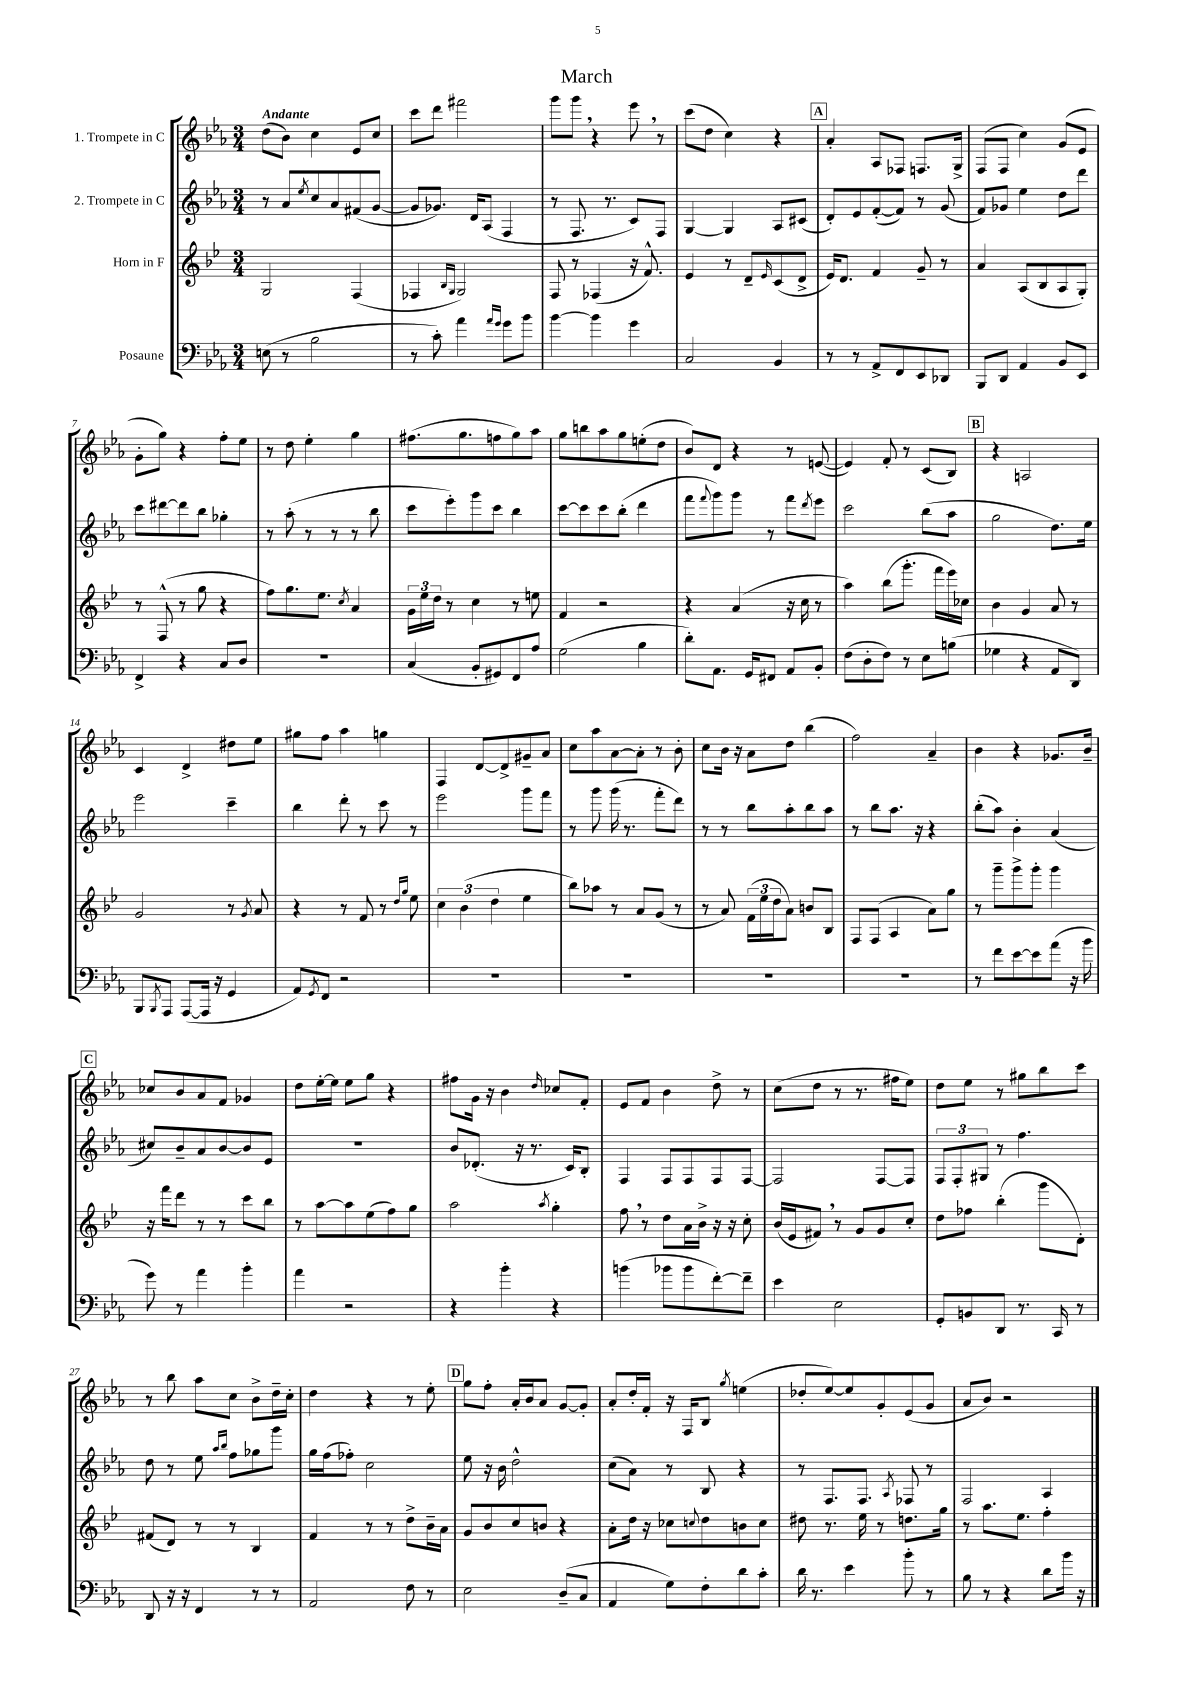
\header { title = "March" }
<<
\new StaffGroup <<
\new Staff = "s0" \with { instrumentName = "1. Trompete in C" } {
    \clef treble \key ees \major \numericTimeSignature \time 3/4 \tempo "Andante"
    d''8( bes'8) c''4 ees'8 c''8 |
    c'''8 d'''8 fis'''2 |
    g'''8 g'''8 \breathe r4 ees'''8 \breathe r8 |
    c'''8( d''8 c''4) r4 |
    \mark \markup { \box "A" } aes'4-. aes8 fes8 f8. g16-> |
    f8( f8 c''4) g'8( ees'8 |
    g'8-. g''8) r4 f''8-. ees''8 |
    r8 d''8 ees''4-. g''4 |
    fis''8.( g''8. f''8 g''8) aes''8 |
    g''8 b''8 aes''8 g''8 e''8-.( d''8 |
    bes'8) d'8 r4 r8 e'8~( |
    e'4) f'8-. r8 c'8( bes8) |
    \mark \markup { \box "B" } r4 a2 |
    c'4 d'4-> dis''8 ees''8 |
    gis''8 f''8 aes''4 g''4 |
    f4 d'8~ d'8-> gis'8-- aes'8 |
    c''8 aes''8 aes'8~ aes'8-. r8 bes'8-. |
    c''8 bes'16 r16 aes'8 d''8 bes''4( |
    f''2) aes'4-- |
    bes'4 r4 ges'8. bes'16-- |
    \mark \markup { \box "C" } ces''8 bes'8 aes'8 f'8 ges'4 |
    d''8 ees''16~-. ees''16 ees''8 g''8 r4 |
    fis''8 g'16 r16 bes'4 \grace { d''16 } ces''8 f'8-. |
    ees'8 f'8 bes'4 d''8-> r8 |
    c''8( d''8 r8 r8. fis''16 ees''8) |
    d''8 ees''8 r8 gis''8 bes''8 c'''8 |
    r8 bes''8 aes''8 c''8 bes'8-> d''16-- c''16-. |
    d''4 r4 r8 ees''8-. |
    \mark \markup { \box "D" } g''8 f''8-. aes'16-. bes'16 aes'8 g'8~ g'8-. |
    aes'8-. d''16-. f'16-. r16 f16 bes8 \acciaccatura { g''8 } e''4( |
    des''8-. ees''8~) ees''8 g'8-. ees'8( g'8 |
    aes'8 bes'8) r2 \bar "|." |
}
\new Staff = "s1" \with { instrumentName = "2. Trompete in C" } {
    \clef treble \key ees \major \numericTimeSignature \time 3/4
    r8 aes'8 \acciaccatura { ees''8 } c''8 aes'8 fis'8( g'8~ |
    g'8 ges'8.) d'16 aes8( f4 |
    r8 f8. r8. c'8) f8 |
    g4~ g4 aes8 cis'8( |
    \mark \markup { \box "A" } d'8-.) ees'8 f'8~-.( f'8) r8 g'8( |
    f'8) ges'8 ees''4 d''8 d'''8 |
    c'''8 dis'''8~ dis'''8 bes''8 ges''4-. |
    r8 aes''8-.( r8 r8 r8 bes''8 |
    c'''8 ees'''8-.) g'''8 c'''8 bes''4 |
    c'''8~ c'''8 c'''8 bes''8-.( d'''4 |
    f'''8 \appoggiatura { f'''8 } g'''8) g'''8 r8 f'''8 \acciaccatura { d'''8 } ees'''8 |
    c'''2 bes''8( aes''8 |
    \mark \markup { \box "B" } g''2 d''8.) ees''16 |
    ees'''2 c'''4-- |
    bes''4 d'''8-. r8 c'''8 r8 |
    ees'''2 g'''8 f'''8 |
    r8 g'''8 g'''16( r8. f'''8-. d'''8) |
    r8 r8 bes''8 aes''8-. bes''8 aes''8 |
    r8 bes''8 aes''8. r16 r4 |
    bes''8-.( aes''8) bes'4-. aes'4( |
    \mark \markup { \box "C" } cis''8) bes'8-- aes'8 bes'8~ bes'8 ees'8 |
    R2. |
    bes'8 des'8.-.( r16 r8. c'16) bes8-. |
    f4 f8 f8 f8 f8~ |
    f2 f8~ f8 |
    \tuplet 3/2 { f8 f8-. gis8 } r8 f''4. |
    d''8 r8 ees''8 \grace { aes''16 bes''16 } f''8 ges''8 g'''8 |
    g''16 f''16( fes''8-.) c''2 |
    \mark \markup { \box "D" } ees''8 r16 bes'16 d''2-^ |
    c''8( aes'8) r8 bes8 r4 |
    r8 f8. f8. \acciaccatura { aes8 } fes8 r8 |
    f2 aes4 \bar "|." |
}
\new Staff = "s2" \with { instrumentName = "Horn in F" } {
    \clef treble \key bes \major \numericTimeSignature \time 3/4
    g2 f4( |
    fes4 \grace { bes16 g16 } g2) |
    f8 r8 fes4( r16 f'8.-^) |
    ees'4 r8 d'8-- \grace { ees'16 } c'8( d'8-> |
    \mark \markup { \box "A" } ees'16) d'8. f'4 g'8-- r8 |
    a'4 a8( bes8 a8 g8-.) |
    r8 f8-^( r8 g''8 r4 |
    f''8) g''8. ees''8. \acciaccatura { c''8 } a'4 |
    \tuplet 3/2 { g'16 ees''16 d''16 } r8 c''4 r8 e''8 |
    f'4 r2 |
    r4 a'4( r16 c''16 r8 |
    a''4) bes''8( g'''8.-. f'''16 ees'''16) ces''16 |
    \mark \markup { \box "B" } bes'4 g'4 a'8 r8 |
    g'2 r8 \acciaccatura { g'8 } a'8 |
    r4 r8 f'8 r8 \grace { d''16 g''16 } ees''8 |
    \tuplet 3/2 { c''4 bes'4( d''4 } ees''4 |
    bes''8) aes''8 r8 a'8 g'8( r8 |
    r8 a'8) \tuplet 3/2 { f'16( ees''16 d''16 } a'8) b'8 bes8 |
    f8 f8( a4 a'8) g''8 |
    r8 g'''8-- g'''8-> g'''8-. g'''4 |
    \mark \markup { \box "C" } r16 f'''16 d'''8 r8 r8 c'''8 bes''8 |
    r8 a''8~ a''8 ees''8( f''8) g''8 |
    a''2 \acciaccatura { a''8 } g''4-. |
    f''8 \breathe r8 d''8 a'16 bes'16-> r16 r16 c''8-. |
    bes'16( ees'16 fis'8) \breathe r8 g'8 g'8 c''8-. |
    d''8 fes''8 bes''4-.( g'''8 d'8-.) |
    fis'8( d'8) r8 r8 bes4 |
    f'4 r8 r8 d''8-> bes'16-- a'16 |
    \mark \markup { \box "D" } g'8 bes'8 c''8 b'8 r4 |
    a'8-. d''16 r16 ces''8 \appoggiatura { c''8 } d''8 b'8 c''8 |
    dis''8 r8. ees''16 r8 d''8. g''16 |
    r8 a''8. ees''8. f''4-. \bar "|." |
}
\new Staff = "s3" \with { instrumentName = "Posaune" } {
    \clef bass \key ees \major \numericTimeSignature \time 3/4
    e8( r8 bes2 |
    r8 c'8-.) aes'4 \grace { aes'16 g'16 } g'8 bes'8 |
    bes'4~ bes'4 g'4 |
    c2 bes,4 |
    \mark \markup { \box "A" } r8 r8 aes,8-> f,8 ees,8 des,8 |
    bes,,8 d,8 aes,4 bes,8 ees,8 |
    f,4-> r4 c8 d8 |
    R2. |
    c4( bes,8-. gis,8) f,8 aes8 |
    g2( bes4 |
    d'8-.) aes,8. g,16 fis,8 aes,8 bes,8-. |
    f8( d8-. f8) r8 ees8 b8( |
    \mark \markup { \box "B" } ges4 r4 aes,8 d,8) |
    bes,,8 \acciaccatura { bes,,8 } aes,,8 aes,,8~( aes,,16 r16 g,4 |
    aes,8) \acciaccatura { g,8 } f,8 r2 |
    R2. |
    R2. |
    R2. |
    R2. |
    r8 f'8 ees'8~ ees'8 aes'8( r16 bes'16 |
    \mark \markup { \box "C" } g'8) r8 aes'4 bes'4-. |
    aes'4 r2 |
    r4 bes'4-. r4 |
    b'4( bes'8 bes'8 f'8~-.) f'8-- |
    ees'4 ees2 |
    g,8-. b,8 d,8 r8. c,16 r8 |
    d,8 r16 r16 f,4 r8 r8 |
    aes,2 f8 r8 |
    \mark \markup { \box "D" } ees2 d8--( c8 |
    aes,4 g8) f8-. d'8 c'8-. |
    d'16 r8. ees'4 bes'8-. r8 |
    bes8 r8 r4 d'8 bes'16 r16 \bar "|." |
}
>>
>>
